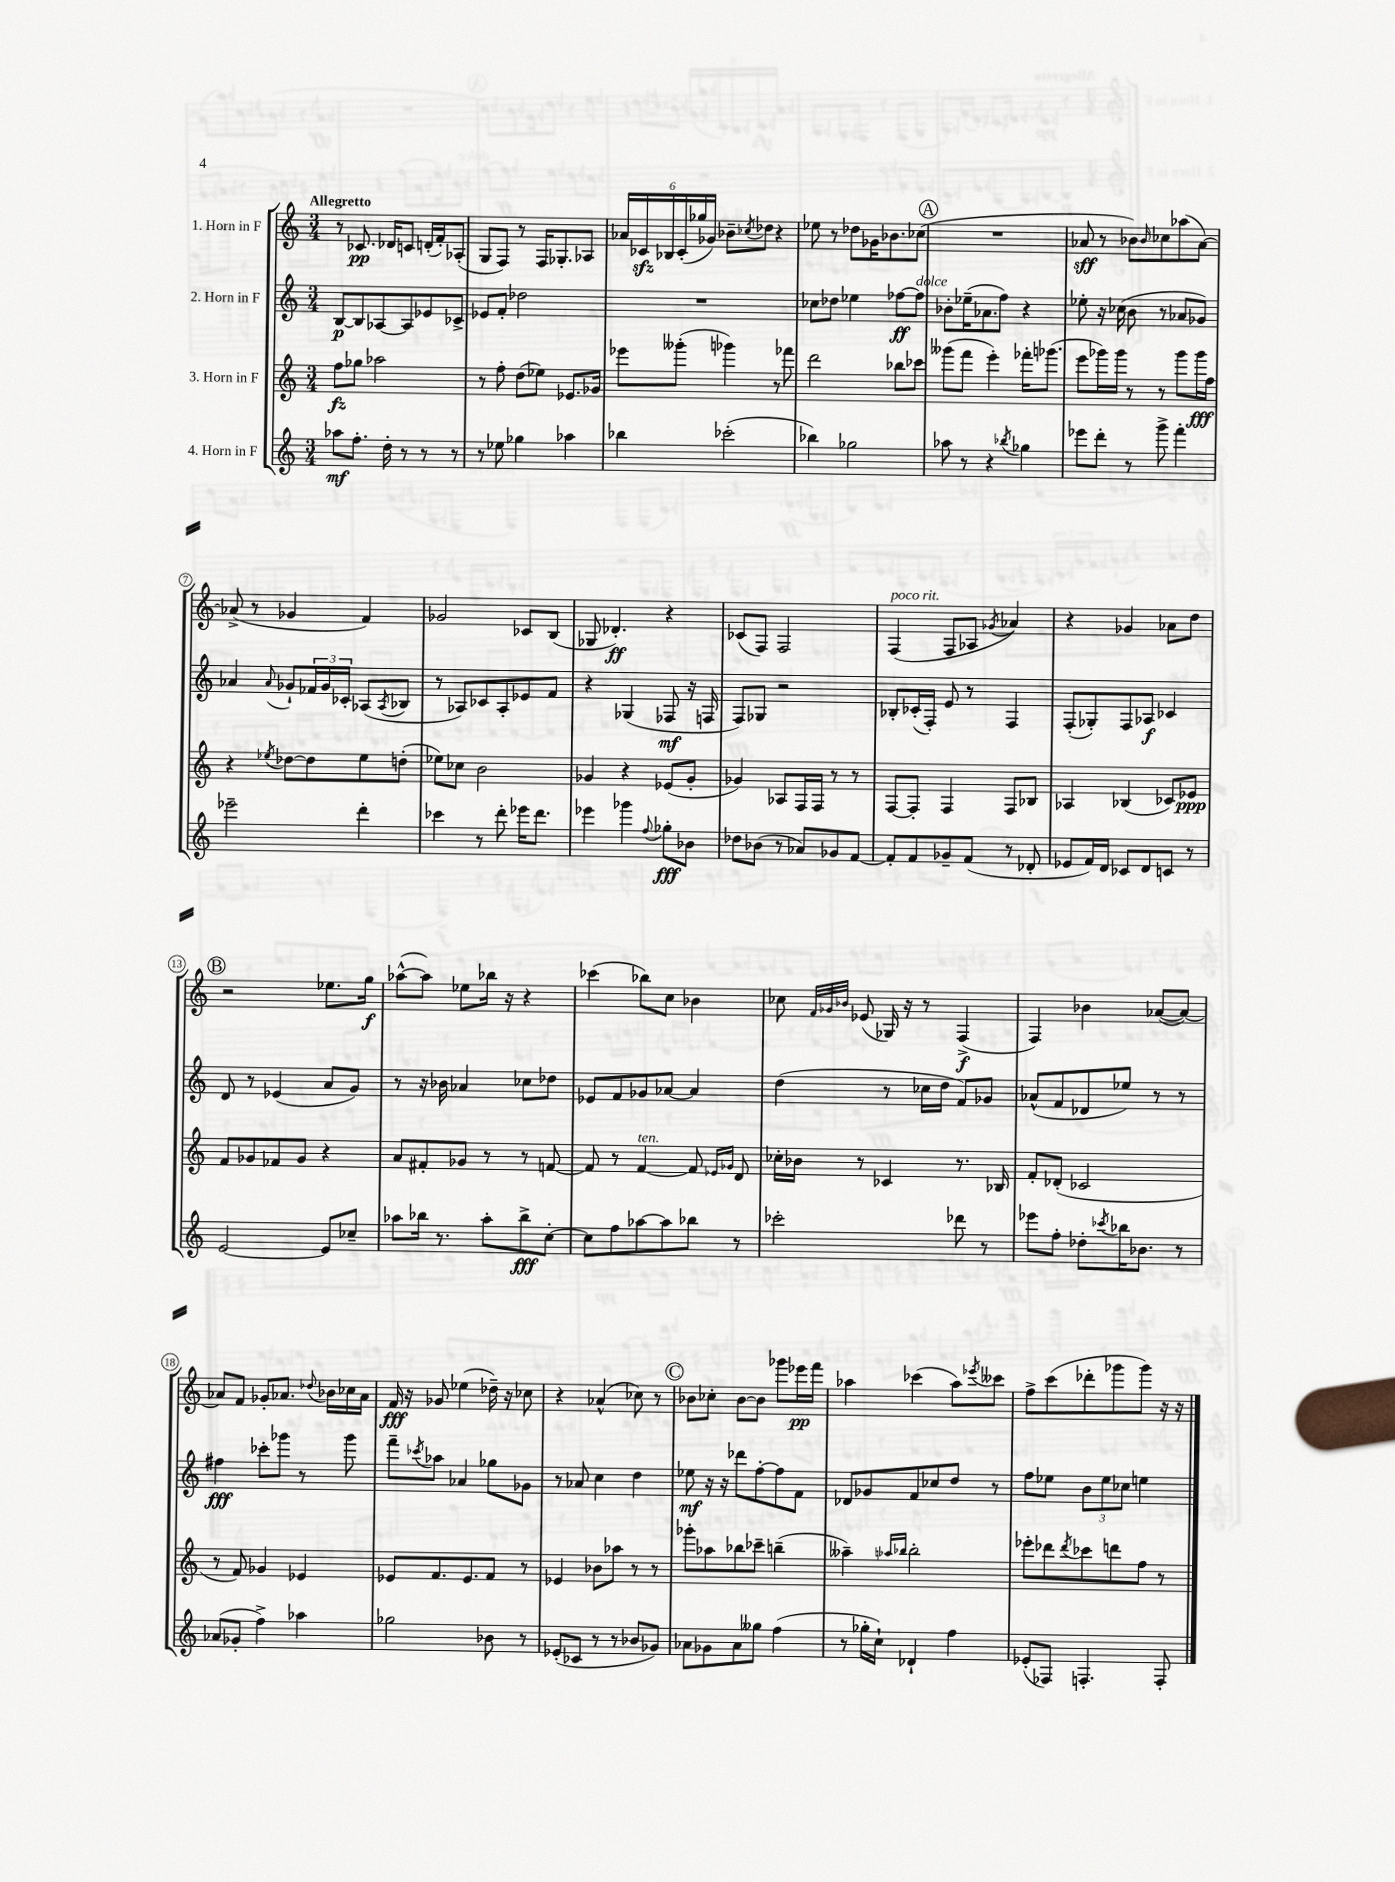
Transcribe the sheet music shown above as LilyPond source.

<<
\new StaffGroup <<
\new Staff = "s0" \with { instrumentName = "1. Horn in F" } {
    \clef treble \key c \major \numericTimeSignature \time 3/4 \tempo "Allegretto"
    r8 ces'8.\pp des'16 c'8 d'16-.( f'16-.) aes8-.( |
    g8 f8) r8 f16 ges8.-. aes8 |
    \tuplet 6/4 { aes'16 ces'16\sfz bes16 ces'16-.( ges''16 ges'16) } bes'8-- \acciaccatura { ces''8 } des''8 r4 |
    ees''8 r8 des''8 ges'16 bes'8. ces''8( |
    \mark \markup { \circle "A" } R2. |
    aes'8\sff r8 bes'8) \grace { bes'16 } ces''8 aes''8( aes'8~) |
    aes'8->( r8 ges'4 f'4) |
    ges'2 ces'8 b8( |
    ges8 des'4.-.\ff) r4 |
    ces'8( f8) f2 |
    f4^\markup { \italic "poco rit." }( f8 aes8 \acciaccatura { ges'8 } aes'4) |
    r4 ges'4 aes'8 d''8 |
    \mark \markup { \circle "B" } r2 ees''8. g''16\f |
    aes''8~-^( aes''8) ees''8 bes''16 r16 r4 |
    ces'''4( bes''8) c''8 bes'4 |
    ces''8 \grace { f'32 ges'32 bes'32 } ees'8( ges16) r16 r8 f4->\f( |
    f4) bes'4 aes'8~( aes'8~) |
    aes'8 f'8 ges'8-. aes'8. \appoggiatura { des''8 } bes'16 ces''16 aes'16 |
    f'16\fff r16 ges'8 ees''4( des''16--) r16 ces''8 |
    r4 aes'4-^( ces''8) r8 |
    \mark \markup { \circle "C" } bes'8 ces''8-. bes'8~ bes'8 ges'''8 ees'''16\pp f'''16 |
    aes''4 ces'''4( aes''8) \acciaccatura { ees'''8 } ceses'''8 |
    f''8-> c'''8( des'''8-. ges'''8 ges'''8) r16 r16 \bar "|." |
}
\new Staff = "s1" \with { instrumentName = "2. Horn in F" } {
    \clef treble \key c \major \numericTimeSignature \time 3/4
    b8~\p b8 aes8~ aes8 ees'8 ces'8-> |
    ees'8 f'8-. des''2 |
    R2. |
    ces''8 des''8 ees''4 fes''8~\ff fes''8^\markup { \italic "dolce" } |
    \mark \markup { \circle "A" } bes'8-. ees''16--( aes'8. f''8) r4 |
    ees''8-. r16 ces''16( b'8 r8 aes'8 ges'8) |
    aes'4 \appoggiatura { aes'8 } ges'8-! \tuplet 3/2 { fes'16 ges'16 ces'16-. } aes8( \acciaccatura { aes8 } bes8 |
    r8 aes8) ces'8 aes8-. ees'8 f'8 |
    r4 ges4( fes8\mf r16 f16 |
    f8) ges8 r2 |
    bes8-. ces'16-.( f16-.) e'8 r8 f4 |
    f8-.( ges8-.) f8 aes8\f ces'4 |
    \mark \markup { \circle "B" } d'8 r8 ees'4( a'8 g'8) |
    r8 r16 bes'16 aes'4 ces''8 des''8 |
    ees'8 f'8 ges'8 aes'8~ aes'4 |
    d''4( r8 ces''16 d''16 f'8) ges'8 |
    aes'8-^( f'8 des'8 ees''8) r8 r8 |
    fis''4\fff ces'''8-. ges'''8 r8 ges'''8 |
    f'''8-- \acciaccatura { ces'''8 } aes''8 aes'4 ges''8 ges'8 |
    r8 aes'8 c''4 d''4 |
    \mark \markup { \circle "C" } ees''8\mf r16 r16 des'''8 f''8~-. f''8 f'8 |
    des'8 ges'8 f'8 ces''8 d''8 r8 |
    f''8 ees''8 \tuplet 3/2 { b'8 ees''8 ces''8 } e''4 \bar "|." |
}
\new Staff = "s2" \with { instrumentName = "3. Horn in F" } {
    \clef treble \key c \major \numericTimeSignature \time 3/4
    f''8\fz ges''8 aes''2 |
    r8 f''8-. d''8( ees''8) ees'8. ges'16 |
    ees'''8 geses'''8-.( ges'''4) r8 fes'''8 |
    d'''2 bes''8 ces'''8 |
    \mark \markup { \circle "A" } geses'''8( f'''8 e'''4-.) fes'''16-. ges'''8.( |
    e'''8 ges'''16) ges'''16 r8 r8 ges'''8 ges'''16\fff f''16 |
    r4 \acciaccatura { ees''8 } des''8~ des''8 ees''8 d''8-.( |
    ees''8) ces''8 b'2 |
    ges'4 r4 ees'8( ges'8-. |
    ges'4) aes8 f16 f16 r8 r8 |
    f8~ f8-. f4 f8 bes8 |
    aes4 bes4( ces'8) ees'8\ppp |
    \mark \markup { \circle "B" } f'8 ges'8 fes'8 ges'8 r4 |
    a'8 fis'8-. ges'8 r8 r8 f'8~ |
    f'8 r8 f'4~^\markup { \italic "ten." } f'8 \grace { ees'16 ges'16 } d'8 |
    ces''16-. bes'16 r8 ces'4 r8. bes16 |
    f'8-. des'8-.( ces'2 |
    r8 f'8) ges'4 ees'4 |
    ees'8 f'8. ees'8. f'8 r8 |
    ees'4 bes'8 aes''8 r8 r8 |
    \mark \markup { \circle "C" } ges'''8-. aes''8 bes''8 ces'''8-- b''4--( |
    aeses''4--) \grace { aes''16 bes''16 } bes''2-. |
    ees'''8-. des'''8 \acciaccatura { des'''8 } ces'''8 d'''8 f''8 r8 \bar "|." |
}
\new Staff = "s3" \with { instrumentName = "4. Horn in F" } {
    \clef treble \key c \major \numericTimeSignature \time 3/4
    aes''8\mf f''8.-. d''16-. r8 r8 r8 |
    r8 ees''8 ges''4 aes''4 |
    bes''4 ces'''2-.( |
    bes''4) ges''2 |
    \mark \markup { \circle "A" } aes''8 r8 r4 \acciaccatura { bes''8 } ges''4 |
    ees'''8 d'''8-. r8 g'''8-> f'''4-. |
    ees'''2-- d'''4-. |
    ces'''4 r8 d'''8-. ees'''16 d'''8. |
    ees'''4 ges'''4 \appoggiatura { f''8 } ges''8-.\fff bes'8 |
    des''8 bes'8( r8 aes'8) ges'8 f'8~ |
    f'8-. f'8 ges'8-- f'8( r8 des'8-. |
    ees'8 f'16) d'16 ces'8 d'8 c'8 r8 |
    \mark \markup { \circle "B" } e'2~ e'8 ces''8-- |
    aes''8 bes''16 r8. aes''8-. bes''8->\fff c''8~-. |
    c''8 f''8 aes''8~ aes''8 bes''8 r8 |
    ces'''2-. des'''8 r8 |
    ees'''8 f''8-. des''8-. \acciaccatura { ces'''8 } bes''16 bes'8. r8 |
    aes'8( ges'8-. f''4->) aes''4 |
    ges''2 bes'8 r8 |
    ees'8-.( ces'8 r8 r8 bes'8 ges'8) |
    \mark \markup { \circle "C" } aes'8 ges'8 aes'8 geses''8 f''4( |
    r8 ges''16-. c''16-!) des'4-! f''4 |
    ees'8-.( fes8) f4.-. f8-. \bar "|." |
}
>>
>>
\layout { \context { \Score \override BarNumber.stencil = #(make-stencil-circler 0.1 0.3 ly:text-interface::print) } }
